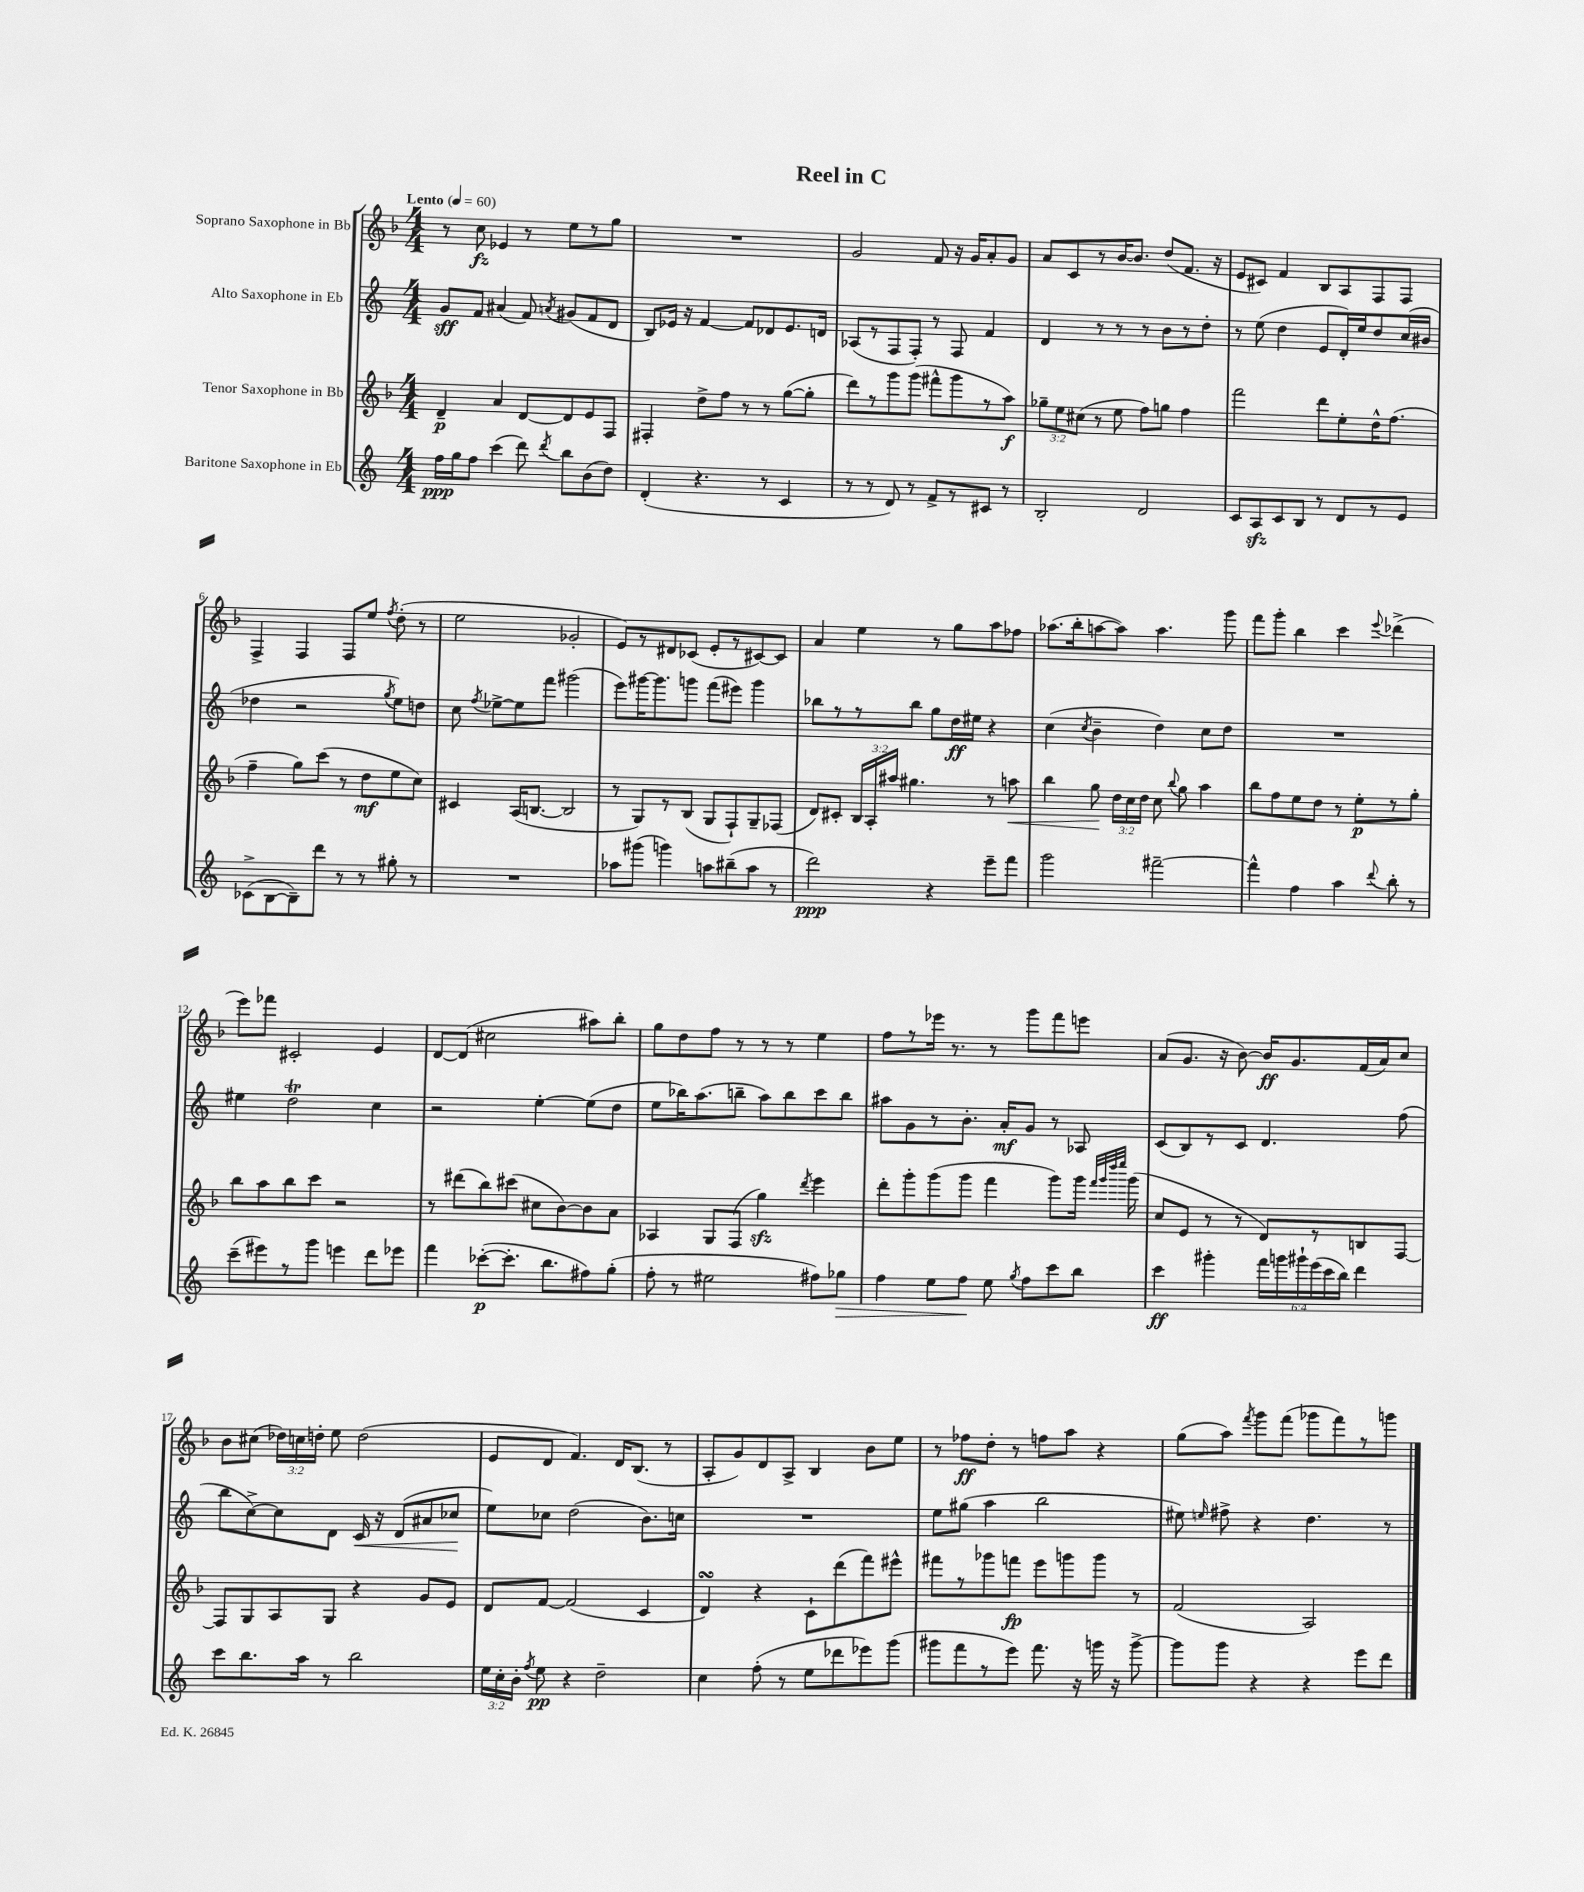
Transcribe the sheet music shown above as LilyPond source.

\header { title = "Reel in C" }
<<
\new StaffGroup <<
\new Staff = "s0" \with { instrumentName = "Soprano Saxophone in Bb" } {
    \clef treble \key f \major \numericTimeSignature \time 4/4 \override Staff.TupletNumber.text = #tuplet-number::calc-fraction-text \tempo "Lento" 4 = 60
    \autoBeamOff r8 c''8\fz ees'4 r8 e''8[ r8 g''8] |
    R1 |
    g'2 f'8 r16 g'16[ a'8-. g'8] |
    a'8[ c'8 r8 bes'16~ bes'8.] d''8[( f'8.] r16 |
    e'8[ cis'8]) f'4 bes8[ a8 f8 f8] |
    f4-> f4 f8[ e''8] \acciaccatura { f''8 } d''8-.( r8 |
    e''2 ges'2-. |
    e'8[) r8 dis'8 ces'8]( e'8[-. r8 cis'8~) cis'8] |
    a'4 e''4 r8 g''8[ a''8 fes''8] |
    aes''8.[( bes''16-. a''8~ a''8]) a''4. g'''8 |
    f'''8[ g'''8]-. bes''4 c'''4 \appoggiatura { e'''8 } des'''4->( |
    e'''8[) fes'''8] cis'2-. e'4 |
    d'8[~ d'8]( cis''2 ais''8[) bes''8]-. |
    g''8[ d''8 f''8] r8 r8 r8 e''4 |
    f''8[ r8 ees'''16] r8. r8 g'''8[ f'''8 e'''8] |
    a'8[( g'8.] r16 bes'8~) bes'16[\ff g'8. f'16( a'16) c''8] |
    bes'8[ cis''8]( \tuplet 3/2 { des''16[) c''16 d''16]-. } e''8 d''2( |
    e'8[ d'8] f'4.) d'16[ bes8.]( r8 |
    a8[-. g'8) d'8 a8]-> bes4 bes'8[ e''8] |
    r8 fes''8[\ff d''8]-. r8 f''8[ a''8] r4 |
    g''8[( a''8]) \acciaccatura { f'''8 } g'''8[ f'''8]( ges'''8[ f'''8) r8 g'''8] \bar "|." |
}
\new Staff = "s1" \with { instrumentName = "Alto Saxophone in Eb" } {
    \clef treble \key c \major \numericTimeSignature \time 4/4
    \autoBeamOff g'8[\sff f'8] ais'4( f'8) \acciaccatura { a'8 } gis'8[( f'8 d'8] |
    b8[) ees'16] r16 f'4~ f'8[ des'8 ees'8. d'16] |
    aes8[( r8 f8 f8]-.) r8 f8 f'4 |
    d'4 r8 r8 r8 b'8[ r8 d''8]-. |
    r8 e''8( d''4 e'8[ d'16-.) e''16 d''8 c''16( bis'16] |
    des''4 r2 \acciaccatura { g''8 } e''8[) d''8] |
    c''8 \acciaccatura { f''8 } ees''8[~-> ees''8 f'''8] gis'''2( |
    e'''8[) gis'''16~ gis'''8. g'''8] f'''8[( eis'''8]) g'''4 |
    bes''8[ r8 r8 bes''8] g''8[ d''16\ff eis''16] r4 |
    c''4( \acciaccatura { c''8 } b'4-- d''4) c''8[ d''8] |
    R1 |
    eis''4 d''2\trill c''4 |
    r2 e''4~-. e''8[( d''8] |
    e''8[ bes''16) a''8.( b''8]-- a''8[) b''8 c'''8 b''8] |
    ais''8[ g'8 r8 b'8.]-. a'16[-.\mf g'8] r8 aes8 |
    c'8[( b8) r8 c'8] d'4. f''8( |
    b''8[ c''8~->) c''8 d'8] c'16\< r16 d'8[( ais'8 ces''8]\! |
    e''8[) ces''8] d''2( b'8.[) c''16] |
    R1 |
    e''8[ gis''8]( a''4 b''2 |
    eis''8) \grace { e''16 } fis''8-> r4 d''4. r8 \bar "|." |
}
\new Staff = "s2" \with { instrumentName = "Tenor Saxophone in Bb" } {
    \clef treble \key f \major \numericTimeSignature \time 4/4 \override Staff.TupletNumber.text = #tuplet-number::calc-fraction-text
    \autoBeamOff d'4--\p a'4 d'8[~ d'8 e'8 f8] |
    fis4-. d''8[-> f''8] r8 r8 g''8[~( g''8]-. |
    d'''8[) r8 g'''8 g'''8]( fis'''8[-^ g'''8 r8 a''8]\f) |
    \tuplet 3/2 { ges''8[-- e''8 cis''8]( } r8 e''8 f''8[) g''8] f''4 |
    f'''2 d'''8[ e''8-. d''16-^ f''8.]( |
    f''4-- g''8[) c'''8]( r8 d''8[\mf e''8 c''8]) |
    cis'4 a16[( b8.]~ b2 |
    r8 g8[) r8 bes8]( g8[ f8-!) g8-- fes8]( |
    d'8[) cis'8]-. \tuplet 3/2 { bes16[ a16-. ais''16] } gis''4. r8 a''8\< |
    bes''4 g''8\! \tuplet 3/2 { d''16[ c''16 d''16] } c''8 \appoggiatura { bes''8 } g''8 a''4 |
    bes''8[ f''8 e''8 d''8] r8 e''8[-.\p r8 g''8]-. |
    bes''8[ a''8 bes''8 c'''8] r2 |
    r8 dis'''8[( bes''8) cis'''8]( cis''8[ bes'8~) bes'8 a'8] |
    aes4 g8[ f8]( g''4\sfz) \acciaccatura { d'''8 } e'''4 |
    d'''8[-. g'''8-. g'''8( g'''8] f'''4 g'''8[) g'''16] \grace { f'''32[ g'''32 d''''32 e''''32] } g'''16( |
    c''8[ e'8] r8 r8 d'8[) r8 b8 f8]~ |
    f8[ g8 a8 g8] r4 g'8[ e'8] |
    d'8[ f'8]~ f'2( c'4 |
    d'4\turn) r4 c'8[-! d'''8( f'''8) eis'''8]-^ |
    fis'''8[ r8 ges'''8 f'''8]\fp e'''8[ g'''8 g'''8] r8 |
    f'2( a2) \bar "|." |
}
\new Staff = "s3" \with { instrumentName = "Baritone Saxophone in Eb" } {
    \clef treble \key c \major \numericTimeSignature \time 4/4 \override Staff.TupletNumber.text = #tuplet-number::calc-fraction-text
    \autoBeamOff f''16[\ppp g''16 f''8] c'''4( d'''8) \acciaccatura { d'''8 } b''8[ b'8( d''8]) |
    d'4-.( r4. r8 c'4 |
    r8 r8 d'8) r8 f'8[-> r8 cis'8] r8 |
    b2-. d'2 |
    c'8[ a8\sfz c'8 b8] r8 d'8[ r8 e'8] |
    ces'8[->( b8~ b8--) d'''8] r8 r8 gis''8-. r8 |
    R1 |
    aes''8[ gis'''8]( g'''4) a''8[ bis''8--( a''8] r8 |
    d'''2\ppp) r4 e'''8[-- f'''8] |
    g'''2 fis'''2~-- |
    fis'''4-^ f''4 a''4 \appoggiatura { d'''8 } b''8-. r8 |
    c'''8[--( eis'''8) r8 g'''8] e'''4 d'''8[ ees'''8] |
    f'''4 ces'''8[~-.\p( ces'''8.]-. b''8.[ fis''8) g''8]-.( |
    f''8-. r8 eis''2 fis''8[) ges''8]\> |
    f''4 e''8[ f''8]\! e''8 \acciaccatura { g''8 } f''8[ c'''8 b''8] |
    c'''4\ff gis'''4-. \tuplet 6/4 { f'''16[ g'''16 gis'''16-! e'''16( c'''16 b''16]) } d'''4 |
    c'''8[ b''8. a''16] r8 b''2 |
    \tuplet 3/2 { e''16[ c''16-. b'16]-. } \acciaccatura { f''8 } e''8\pp r4 d''2-- |
    c''4 f''8-.( r8 e''8[ des'''8 ees'''8) g'''8]( |
    gis'''8[ f'''8 r8 e'''8]) f'''8. r16 g'''16 r16 g'''8~-> |
    g'''8[ g'''8] r4 r4 e'''8[ d'''8] \bar "|." |
}
>>
>>
